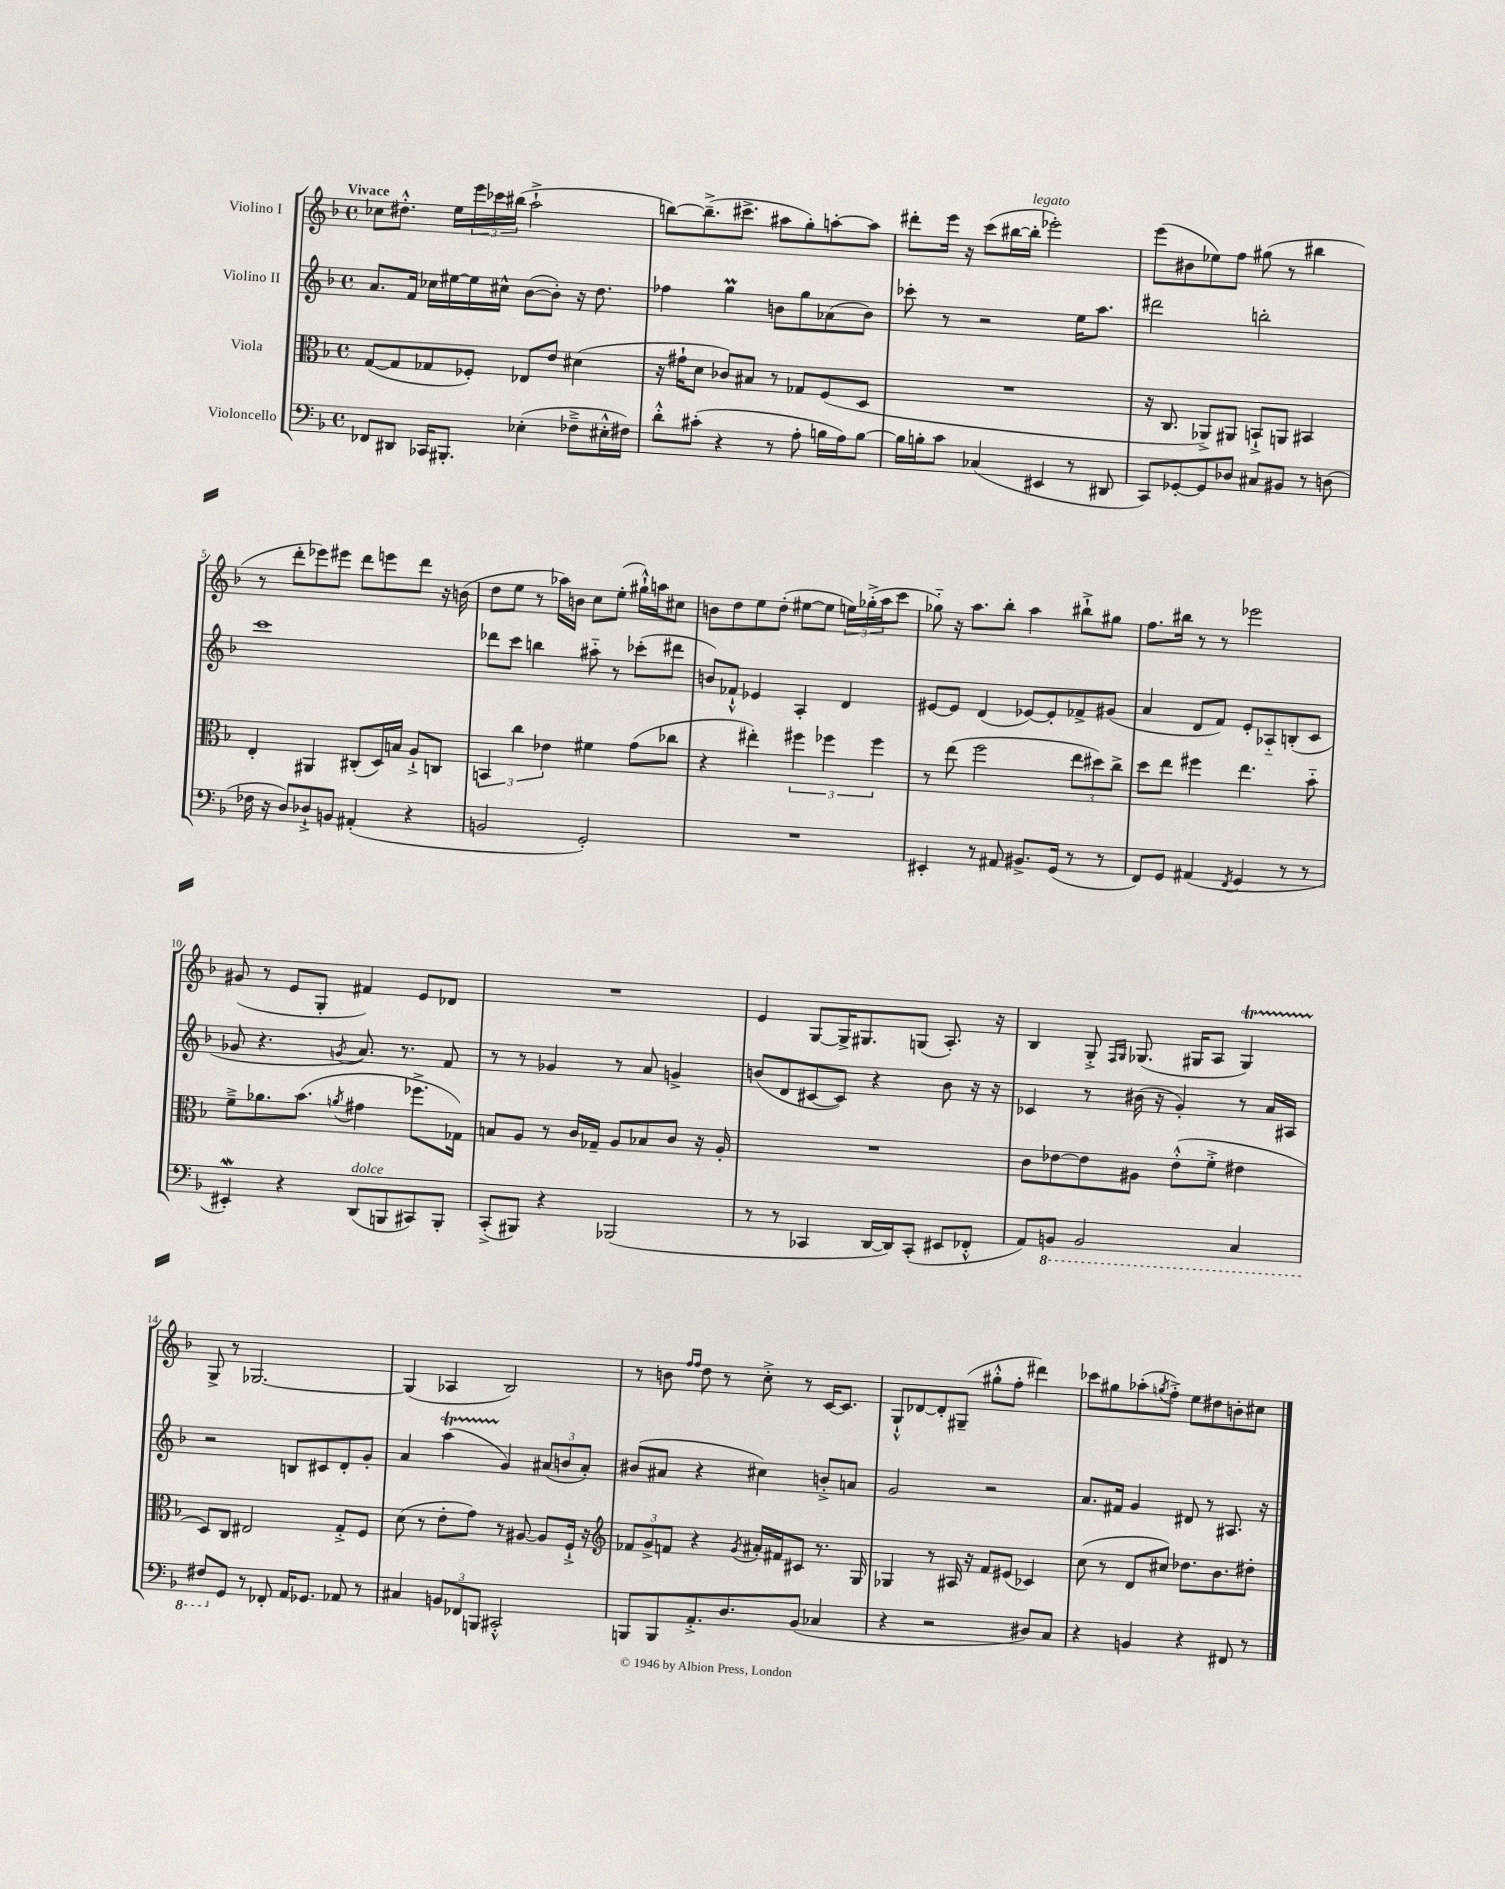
<<
\new StaffGroup <<
\new Staff = "s0" \with { instrumentName = "Violino I" } {
    \clef treble \key f \major \defaultTimeSignature \time 4/4 \tempo "Vivace"
    ces''8 dis''8.-.-^ e''16 \tuplet 3/2 { e'''16 ces'''16 bis''16( } a''2-!-> |
    b''8~) b''8.--->( cis'''8.-> ais''8 g''8-.) a''8~-. a''8 |
    dis'''8-. e'''16 r16 c'''8( bis''16~ bis''16-.^\markup { \italic "legato" } ees'''2-.) |
    e'''8( bis'8 ees''8) f''8 gis''8( r8 bis''4 |
    r8 d'''8-. ees'''8) eis'''8 d'''8 e'''8 d'''8 r16 b'16( |
    d''8 e''8 r8 aes''16) b'16 c''8 e''8-.( gis''16-!-^) a''16 cis''8 |
    b'8 d''8 e''8 d''8-.( eis''8~ eis''8 \tuplet 3/2 { e''16) ges''16-.->( a''16 } c'''8 |
    ges''8-_) r16 a''8. bes''8-. a''4 bis''8-!-> gis''8 |
    f''8. bis''16 r8 r8 ees'''2 |
    gis'8( r8 e'8 g8-. fis'4) e'8 des'8 |
    R1 |
    e'4 g8~ g16-> gis8. g8( a8.-.) r16 |
    bes4 g8-.-> \grace { f16 g16 } ges8.( gis16 a8 gis4\startTrillSpan) |
    g8->\stopTrillSpan r8 ges2.~ |
    ges4( aes4 bes2) |
    r8 b'8 \grace { f''16 f''16 } d''8 r8 c''8-.-> r8 c'16~ c'8. |
    g8-!-^ des'8~ des'8-. gis8--( gis''8-.-^ f''8-. dis'''4) |
    ces'''8 gis''8 aes''8-.( \acciaccatura { g''8 } f''8-.->) e''8 dis''8 b'8-. cis''8 \bar "|." |
}
\new Staff = "s1" \with { instrumentName = "Violino II" } {
    \clef treble \key f \major \defaultTimeSignature \time 4/4
    a'8. f'16 ces''16 eis''16~ eis''16 cis''16-^ bes'8~( bes'8-.) r16 d''8. |
    fes''4 g''4\prall b'8 g''8 aes'8( b'8) |
    ces'''8-. r8 r2 e''16 a''8. |
    dis'''2 b''2-. |
    c'''1 |
    des'''8 c'''8 b''4 ais''8-_ r8 ces'''8-.( dis'''8 |
    b'8) fes'8-!-^ ees'4 a4-. d'4 |
    eis'8~ eis'8 d'4( ees'8~) ees'8-. fes'8-> gis'8( |
    a'4 d'8 f'8) e'8-. aes8-_ b8-.( c'8 |
    ges'8 r4. \acciaccatura { g'8 } a'8.) r8. f'8 |
    r8 r8 ges'4 r8 a'8 g'4-> |
    b'8( d'8 cis'8~ cis'8) r4 b'8 r16 r16 |
    ces'4 r8 bis'16( r16 g'4-.) r8 a'16 ais16 |
    r2 b8 cis'8 d'8-. g'8-. |
    a'4 a''4\startTrillSpan( g'4\stopTrillSpan) \tuplet 3/2 { ais'8( b'8 ais'8-.) } |
    bis'8( ais'8 r4 cis''4) b'8-.-> a'8 |
    g'2 r2 |
    a'8. fis'16 g'4 dis'8 r8 ais8. r16 \bar "|." |
}
\new Staff = "s2" \with { instrumentName = "Viola" } {
    \clef alto \key f \major \defaultTimeSignature \time 4/4
    g8~( g8 ges8 fes8-.) ees8 e'8 dis'4( |
    r16 gis'16-! d'8 ces'8) bis8 r8 ges8 f8( d8 |
    R1 |
    r16 c8. aes,8->) ais,8 b,8-!-> a,8 bis,4 |
    e4-. ais,4 cis8-.( d16) b16 a8-!-> c8 |
    \tuplet 3/2 { b,4 c''4 ees'4 } fis'4 g'8( ces''8 |
    r4 eis''4-.) \tuplet 3/2 { fis''4 fes''4 fes''4 } |
    r8 e''8( f''2 \tuplet 3/2 { e''8 dis''8) c''8-> } |
    d''8 e''8 fis''4 e''4. bes'8-_ |
    f'8---> aes'8. bes'8.( \acciaccatura { a'8 } gis'4 fes''8.-> ges16) |
    b8 a8 r8 c'16 ges16-- a8 bes8 c'8 r16 a16-. |
    R1 |
    c'8 ees'8~ ees'8 ais8 ees'8-.-^( f'8-.-> eis'4 |
    d8) c8 eis2 g8-.-> f8 |
    d'8( r8 e'8-. g'8) r8 ais8~ ais8 f16-!-> r16 |
    \clef treble \tuplet 3/2 { fes'8 g'8-> f'8 } r4 \acciaccatura { g'8 } ais'16-. fis'16 cis'8 r8. g16 |
    ges4 r8 ais16 r16 f'8 eis'8( ces'4) |
    c''8( r8 d'8 cis''8) des''8. bes'8. dis''8-. \bar "|." |
}
\new Staff = "s3" \with { instrumentName = "Violoncello" } {
    \clef bass \key f \major \defaultTimeSignature \time 4/4
    fes,8 dis,8 ces,16 bis,,8.-. ees4-.( fes8---> eis16-.-^ fis16) |
    d'8-.-^ cis'8-.( r4 r8 a8-. b16 a16) b8~ |
    b16 b16-. c'8 ces4( eis,4 r8 dis,8 |
    c,8) ges,8~-. ges,8 des8 cis8 bis,8 r8 d8( |
    fes16 r16 d8) des8-!-> b,8 ais,4-.( r4 |
    b,2 g,2-.) |
    R1 |
    eis,4-. r8 ais,8 bis,8.-> g,16( r8 r8 |
    f,8) g,8 ais,4( \acciaccatura { f,8 } g,4 r8 r8 |
    eis,4-.\mordent) r4 d,8^\markup { \italic "dolce" }( b,,8 cis,8) b,,8-. |
    c,8-.->( bis,,8) r4 bes,,2( |
    r8 r8 ces,4 d,16~ d,16) ces,8-.( eis,8 fes,8-.-^ |
    a,8) \ottava #-1 b,,8 b,,2 c,4 |
    fis,8 \ottava #0 g,8 r8 fes,8-. a,16 ges,8. aes,8 r8 |
    cis4 \tuplet 3/2 { b,8 fes,8 b,,8 } cis,2-.-^ |
    b,,8 b,,8 a,8.-.-> d8. bes,8( ces4 |
    r4 r2 dis8) c8 |
    r4 b,4 r4 fis,8 r8 \bar "|." |
}
>>
>>
